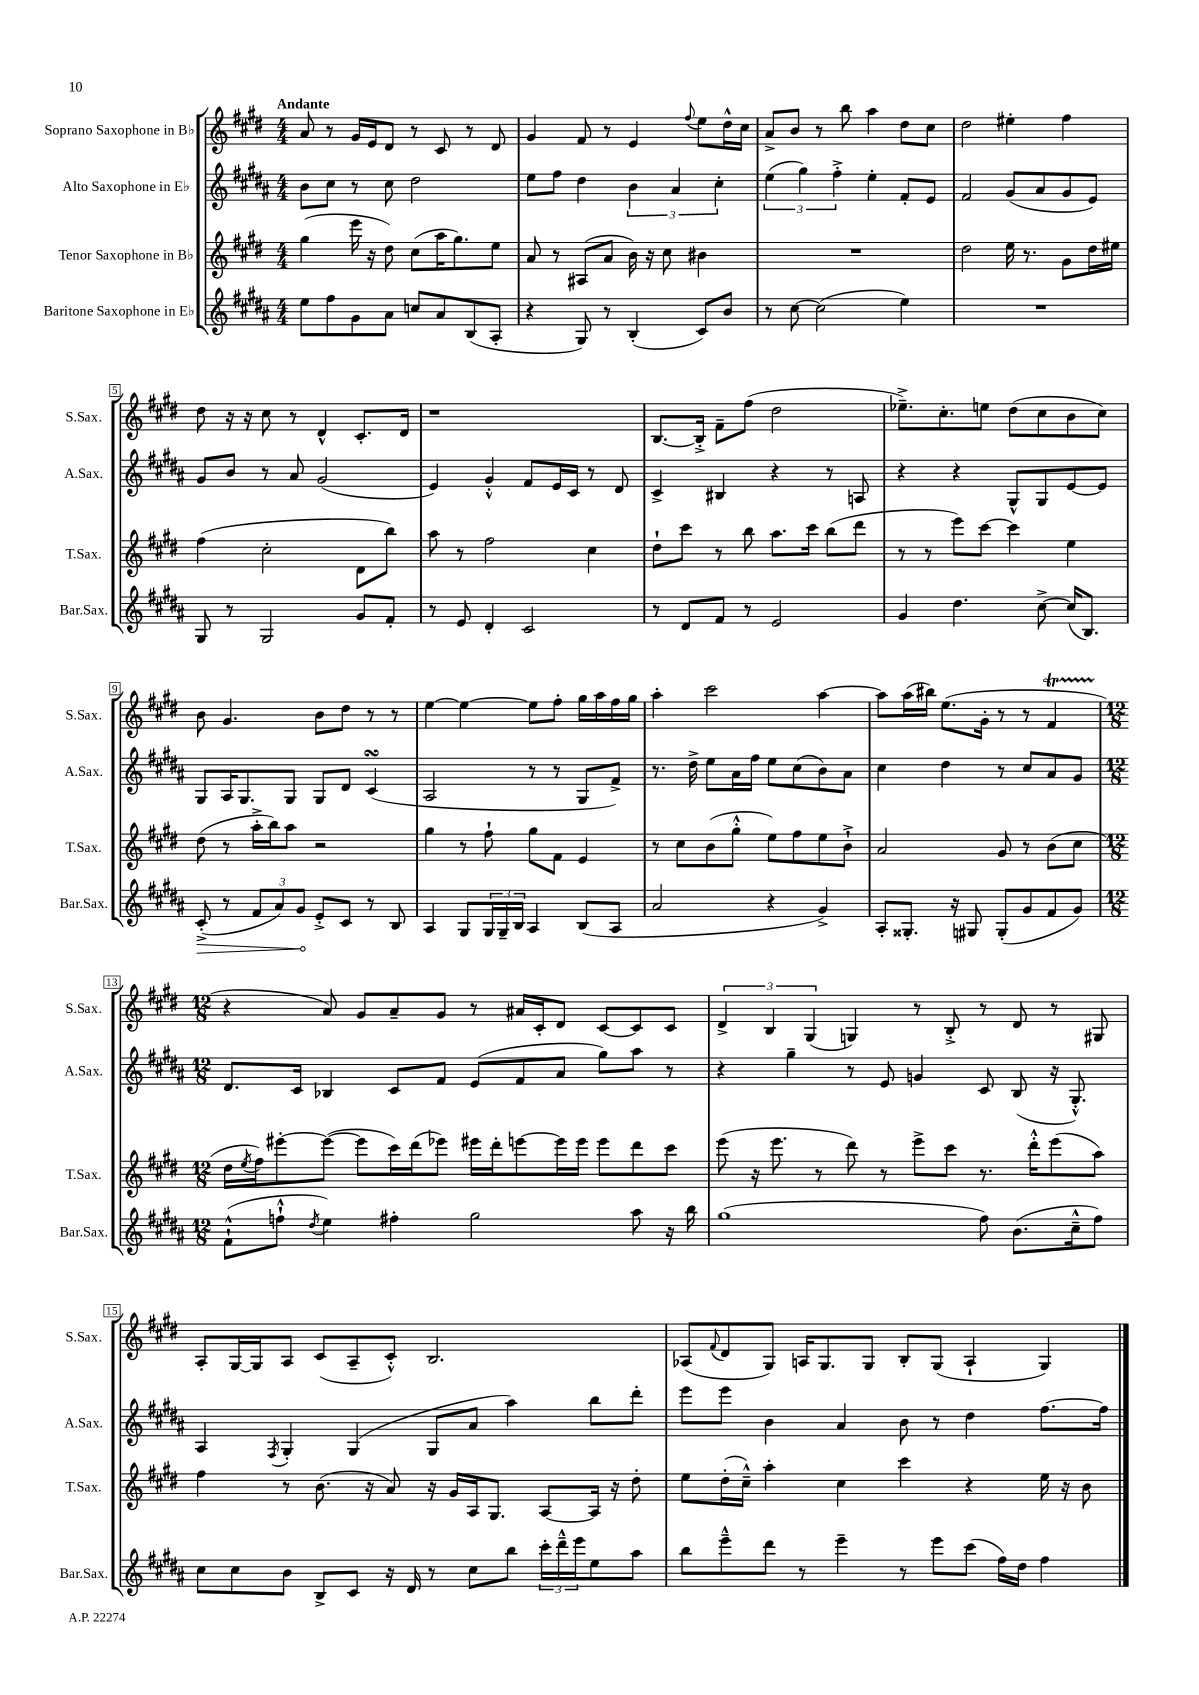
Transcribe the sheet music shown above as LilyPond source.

<<
\new StaffGroup <<
\new Staff = "s0" \with { instrumentName = "Soprano Saxophone in Bb" shortInstrumentName = "S.Sax." } {
    \clef treble \key e \major \numericTimeSignature \time 4/4 \tempo "Andante"
    a'8 r8 gis'16 e'16 dis'8 r8 cis'8 r8 dis'8 |
    gis'4 fis'8 r8 e'4 \appoggiatura { fis''8 } e''8 dis''16-^ cis''16 |
    a'8-> b'8 r8 b''8 a''4 dis''8 cis''8 |
    dis''2 eis''4-. fis''4 |
    dis''8 r16 r16 cis''8 r8 dis'4-^ cis'8.-. dis'16 |
    r1 |
    b8.~ b16-.-> fis'8-- fis''8( dis''2 |
    ees''8.--->) cis''8.-. e''8 dis''8( cis''8 b'8 cis''8) |
    b'8 gis'4. b'8 dis''8 r8 r8 |
    e''4~ e''4~ e''8 fis''8-. gis''16 a''16 fis''16 gis''16 |
    a''4-. cis'''2 a''4~ |
    a''8 a''16( bis''16) e''8.( gis'16-. r8 r8 fis'4\startTrillSpan |
    \numericTimeSignature \time 12/8 r4\stopTrillSpan a'8) gis'8 a'8-- gis'8 r8 ais'16 cis'16-. dis'8 cis'8~ cis'8 cis'8 |
    \tuplet 3/2 { dis'4-> b4 gis4( } g4) r8 b8-.-> r8 dis'8 r8 gis8 |
    a8-. gis16~ gis16 a8 cis'8( a8-- cis'8-.-^) b2. |
    aes8( \appoggiatura { fis'8 } dis'8 gis8) a16 gis8. gis8 b8-. gis8( a4-! gis4) \bar "|." |
}
\new Staff = "s1" \with { instrumentName = "Alto Saxophone in Eb" shortInstrumentName = "A.Sax." } {
    \clef treble \key b \major \numericTimeSignature \time 4/4
    b'8 cis''8 r8 cis''8 dis''2 |
    e''8 fis''8 dis''4 \tuplet 3/2 { b'4 ais'4 cis''4-. } |
    \tuplet 3/2 { e''4( gis''4) fis''4-.-> } e''4-. fis'8-. e'8 |
    fis'2 gis'8( ais'8 gis'8 e'8) |
    gis'8 b'8 r8 ais'8 gis'2( |
    e'4) gis'4-.-^ fis'8 e'16 cis'16 r8 dis'8 |
    cis'4-> bis4 r4 r8 a8 |
    r4 r4 gis8-^ gis8 e'8~ e'8 |
    gis8 ais16 gis8. gis8 gis8 dis'8 cis'4\turn( |
    ais2 r8 r8 gis8 fis'8->) |
    r8. dis''16-> e''8 ais'16 fis''16 e''8 cis''8( b'8) ais'8 |
    cis''4 dis''4 r8 cis''8 ais'8 gis'8 |
    \numericTimeSignature \time 12/8 dis'8. cis'16 bes4 cis'8 fis'8 e'8( fis'8 ais'8 gis''8) ais''8 r8 |
    r4 gis''4-- r8 e'8 g'4 cis'8 b8( r16 gis8.-.-^) |
    ais4 \acciaccatura { fis8 } gis4-. gis4( gis8 ais'8 ais''4) b''8 dis'''8-. |
    e'''8 e'''8 b'4 ais'4 b'8 r8 dis''4 fis''8.~ fis''16 \bar "|." |
}
\new Staff = "s2" \with { instrumentName = "Tenor Saxophone in Bb" shortInstrumentName = "T.Sax." } {
    \clef treble \key e \major \numericTimeSignature \time 4/4
    gis''4( e'''16 r16 dis''8) cis''8( a''16 gis''8.) e''8 |
    a'8 r8 ais8( a'8 b'16) r16 cis''8 bis'4 |
    R1 |
    dis''2 e''16 r8. gis'8 dis''16 eis''16 |
    fis''4( cis''2-. dis'8 b''8) |
    a''8 r8 fis''2 cis''4 |
    dis''8-! cis'''8 r8 b''8 a''8. cis'''16 b''8( dis'''8 |
    r8 r8 e'''8) cis'''8~ cis'''4 e''4 |
    dis''8( r8 a''16-.-> b''16) a''8 r2 |
    gis''4 r8 fis''8-! gis''8 fis'8 e'4 |
    r8 cis''8 b'8( gis''8-.-^ e''8) fis''8 e''8 b'8-!-> |
    a'2 gis'8 r8 b'8( cis''8 |
    \numericTimeSignature \time 12/8 dis''16 \acciaccatura { e''8 } fis''16) eis'''8~-. eis'''8~( eis'''8 cis'''16) dis'''16( ees'''8) eis'''16 dis'''16-. e'''8~ e'''16 e'''16 e'''8 dis'''8 cis'''8 |
    e'''8( r16 e'''8. r8 dis'''8) r8 e'''8-> cis'''8 r8. dis'''16-.-^ e'''8( a''8) |
    fis''4 r8 b'8.( r16 a'8) r16 gis'16 a16 gis8. a8~ a16 r16 dis''8-. |
    e''8 dis''16-.( cis''16---^) a''4-. cis''4 cis'''4 r4 e''16 r16 b'8 \bar "|." |
}
\new Staff = "s3" \with { instrumentName = "Baritone Saxophone in Eb" shortInstrumentName = "Bar.Sax." } {
    \clef treble \key b \major \numericTimeSignature \time 4/4
    e''8 fis''8 gis'8 ais'8 c''8 ais'8 b8( ais8-. |
    r4 gis8) r8 b4-.( cis'8) b'8 |
    r8 cis''8~ cis''2( e''4) |
    R1 |
    gis8 r8 gis2 gis'8 fis'8-. |
    r8 e'8 dis'4-. cis'2 |
    r8 dis'8 fis'8 r8 e'2 |
    gis'4 dis''4. cis''8~-> cis''16( b8.) |
    \once \override Hairpin.circled-tip = ##t cis'8-.->\>( r8 \tuplet 3/2 { fis'8 ais'8) gis'8\! } e'8-.-> cis'8 r8 b8 |
    ais4 gis8 \tuplet 3/2 { gis16 gis16-- b16 } ais4 b8( ais8 |
    ais'2 r4 gis'4->) |
    ais8-. gisis8.-. r16 gis8 gis8-.( gis'8 fis'8 gis'8) |
    \numericTimeSignature \time 12/8 fis'8-!-^( f''8-!-^ \acciaccatura { dis''8 } e''4) fis''4-. gis''2 ais''8 r16 b''16 |
    gis''1( fis''8) b'8.( cis''16---^ fis''8) |
    cis''8 cis''8 b'8 b8-> cis'8 r16 dis'16 r8 cis''8 b''8 \tuplet 3/2 { cis'''16-. dis'''16---^ e'''16 } e''8 ais''8 |
    b''8 e'''8---^ dis'''8 r8 e'''4-- r8 e'''8 cis'''8( fis''16) dis''16 fis''4 \bar "|." |
}
>>
>>
\layout { \context { \Score \override BarNumber.stencil = #(make-stencil-boxer 0.1 0.3 ly:text-interface::print) } }
